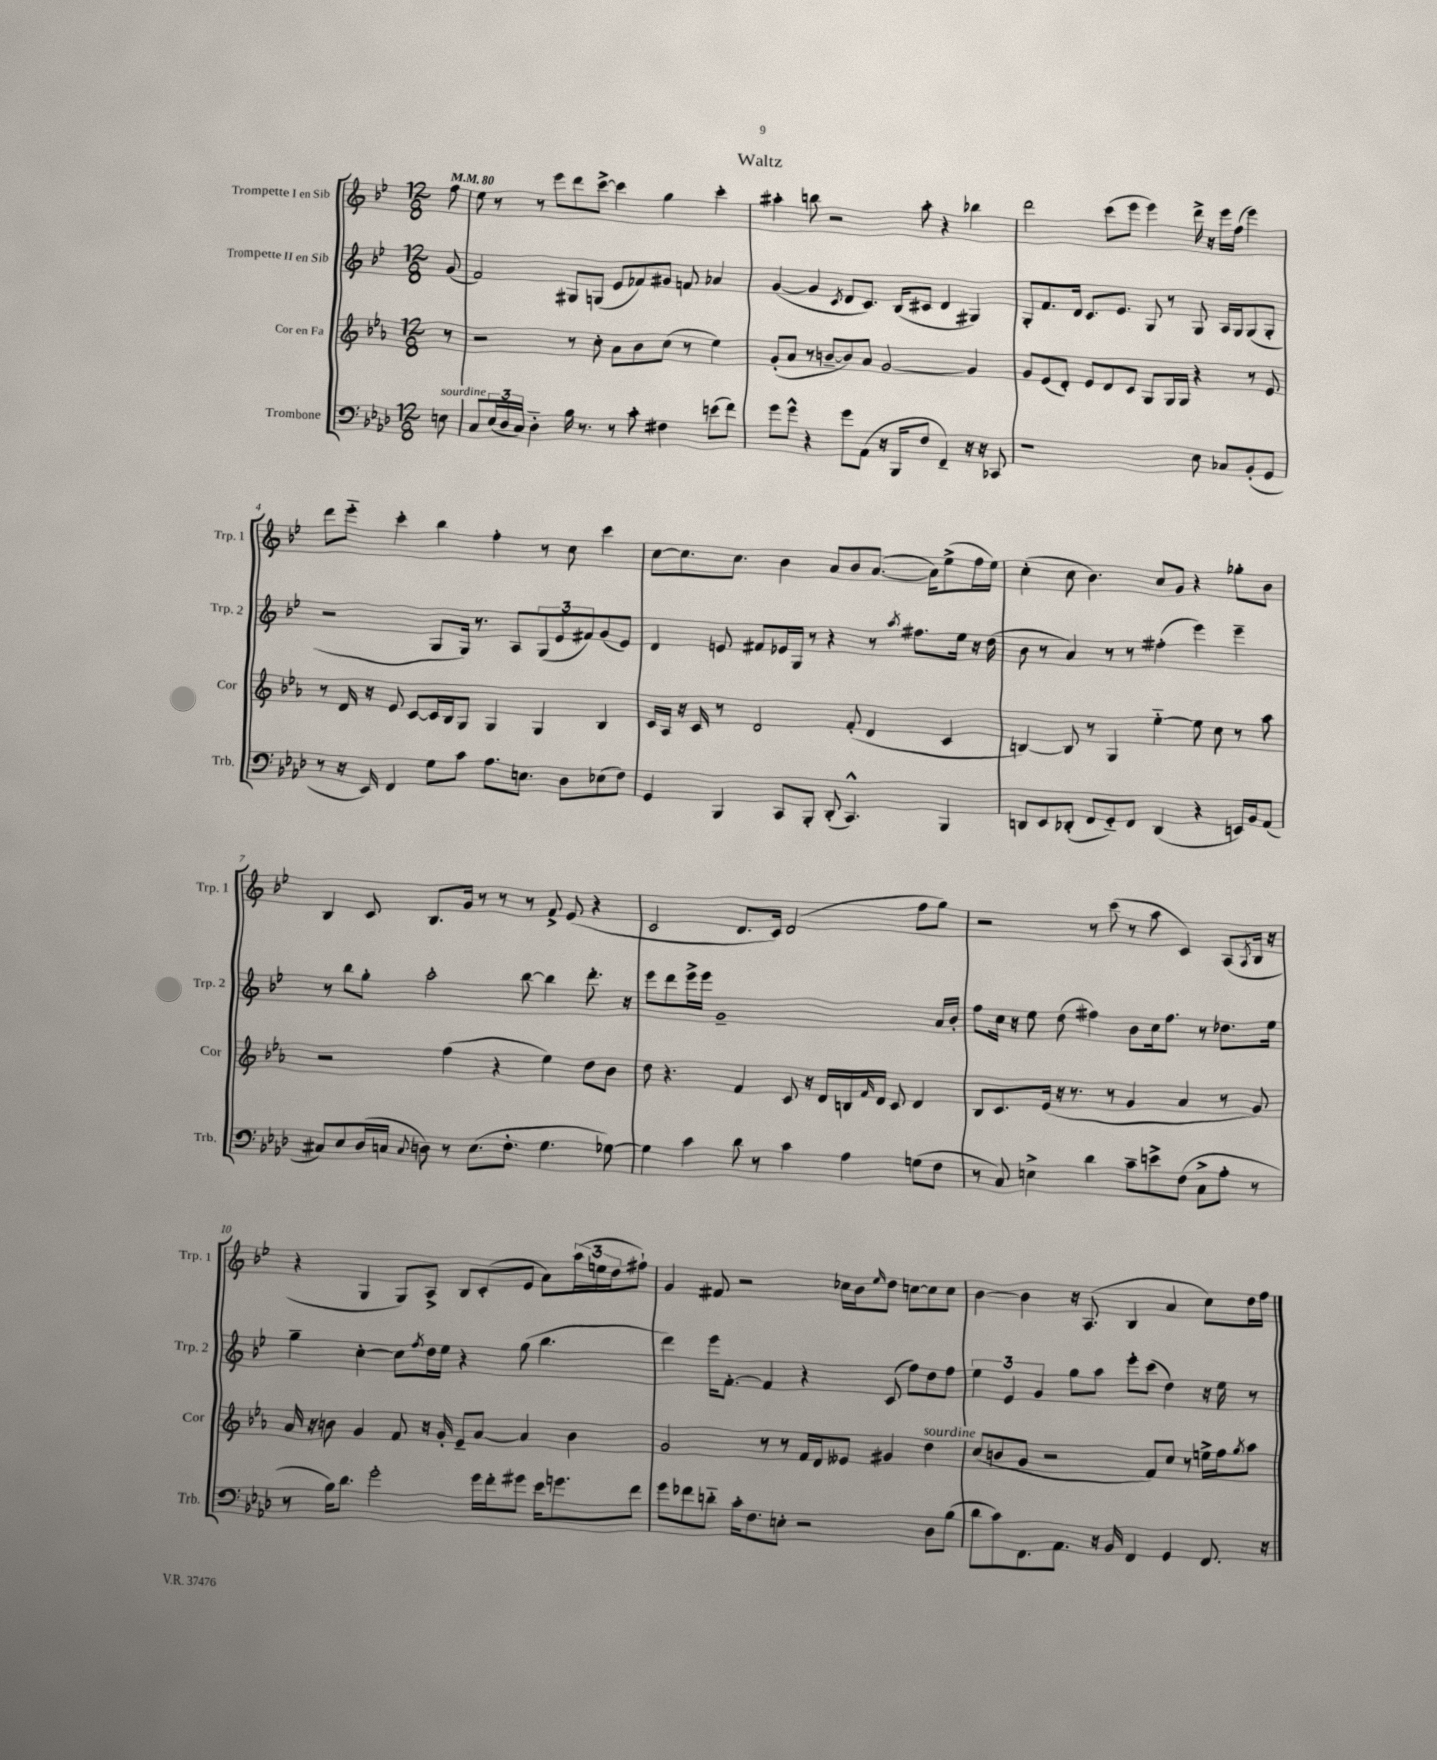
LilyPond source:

\header { title = "Waltz" }
<<
\new StaffGroup <<
\new Staff = "s0" \with { instrumentName = "Trompette I en Sib" shortInstrumentName = "Trp. 1" } {
    \clef treble \key bes \major \numericTimeSignature \time 12/8 \partial 8 \tempo 4 = 80
    f''8 |
    ees''8 r8 r8 ees'''8 d'''8 c'''8~-> c'''4 g''4 c'''4-. |
    ais''4-. b''8 r2 ais''8-. r4 bes''4 |
    d'''2 c'''8( ees'''8 ees'''4) d'''16-> r16 ees'''16 f''16( ees'''4) |
    d'''8 ees'''8-_ c'''4-. bes''4 f''4-. r8 c''8 c'''4 |
    c''8~ c''8. c''8. bes'4 a'8 bes'8 a'8.~( a'16) ees''8->( f''16 ees''16) |
    c''4-.( c''8 bes'4.) c''8 g'8 r4 ges''8-. bes'8 |
    bes4 c'8 bes8. g'16 r8 r8 r8 f'8-> ees'8( r4 |
    c'2 d'8. c'16) d'2( f''8 g''8) |
    r2 r8 c'''8( r8 a''8 c'4) a8( \acciaccatura { a8 } bes16 r16 |
    r4 g4 g8) a8-> bes8 c'8-.( ees'8 a'8) \tuplet 3/2 { a''16( e''16 d''16 } fis''8-!) |
    g'4 fis'8 r2 ces''16 bes'16 \grace { ees''16 } d''8 c''8~ c''8 c''8 |
    bes'4~ bes'4 r16 a8.( bes4 a'4 c''8) d''16 f''16 \bar "|." |
}
\new Staff = "s1" \with { instrumentName = "Trompette II en Sib" shortInstrumentName = "Trp. 2" } {
    \clef treble \key bes \major \numericTimeSignature \time 12/8 \partial 8
    g'8( |
    f'2) gis8 g8( ees'8 fes'8) gis'8 f'8 aes'4 |
    g'4~( g'4 \acciaccatura { c'8 } d'8 c'8.) bes16( cis'8 d'4 gis4) |
    g8-. f'8. d'16 c'8. ees'8. g8 r8 g8 a16 g16 g8( g8-. |
    r2 g8 g16) r8. a8 \tuplet 3/2 { g8( ees'8 fis'8) } g'8( ees'8) |
    d'4 e'8 fis'8 ees'16 g16 r8 r4 r8 \acciaccatura { a''8 } fis''8. ees''16 r16 d''16( |
    bes'8 r8 a'4) r8 r8 fis''4-.( ees'''4) ees'''4-- |
    r8 bes''8 g''8-. a''2-. bes''8~ bes''4 d'''8.-. r16 |
    ees'''8 d'''8 ees'''16-> ees'''16 g'1-- a'16 bes'16-. |
    f''8 c''16 r16 ees''8 d''8( fis''4) bes'8 c''16 fis''8. r8 des''8. ees''16 |
    g''4-- c''4~-. c''8 \acciaccatura { f''8 } d''16 ees''16 r4 g''8( bes''4. |
    d'''4) ees'''16 f'8.~-. f'4 r4 c'8( f''8) d''8 f''8 |
    \tuplet 3/2 { ees''4 ees'4 g'4 } g''8 a''8 ees'''8-. c'''8( d''4) r16 ees''16 r8 \bar "|." |
}
\new Staff = "s2" \with { instrumentName = "Cor en Fa" shortInstrumentName = "Cor" } {
    \clef treble \key ees \major \numericTimeSignature \time 12/8 \partial 8
    r8 |
    r2 r8 c''8-. aes'8 bes'8 c''8( r8 ees''4) |
    g'8-.( aes'8 r8 b'8~-- b'8) aes'8 g'2~ g'4 |
    g'8 ees'8( d'8-.) ees'8 d'8 c'8 g8 g16 g16 r4 r8 ees'8 |
    r8 d'16 r16 ees'8 c'8~ c'16 bes16 g8 g4 g4 bes4 |
    c'16 aes16 r16 c'16 r8 d'2 f'8-.( d'4 c'4 |
    b4~) b8 r8 g4 ees''4~-_ ees''8 c''8 r8 aes''8 |
    r2 f''4( r4 ees''4) d''8 bes'8 |
    d''8 r4. f'4 c'8 r16 d'16 b16 \grace { f'16 } d'16 c'8 d'4 |
    bes8 c'8. ees'16( r16 r8. r8 g'4 aes'4 r8 g'8) |
    aes'16 r16 b'8 g'4 f'8 r16 g'16-. ees'8-- aes'8~ aes'4 b'4 |
    g'2 r8 r8 f'16 d'16 eeses'8 gis'4 d''4^\markup { \italic "sourdine" } |
    c''8( b'8 g'8 r2 f'8) c''8 r8 e''16-> f''16 \acciaccatura { g''8 } aes''8 \bar "|." |
}
\new Staff = "s3" \with { instrumentName = "Trombone" shortInstrumentName = "Trb." } {
    \clef bass \key aes \major \numericTimeSignature \time 12/8 \partial 8
    e8^\markup { \italic "sourdine" } |
    c8 \tuplet 3/2 { ees16( des16 c16) } des4-_ bes16 r8. r8 c'8-. fis4 e'8( f'8) |
    g'8 g'8-^ r4 g'8 aes,8( r16 bes,,16 f8 f,4--) r16 r16 ces,8 |
    r1 ees8 ces8 bes,8-.( g,8 |
    r8 r16 ees,16) f,4 g8 c'8 aes8. e8. des8 ees8( f8) |
    g,4 bes,,4 c,8 bes,,8-. des,8-.( c,4.-^) bes,,4 |
    d,8 ees,8 des,8-.( f,8 g,8-_) f,8 des,4( r4 e,16) bes,16 aes,8( |
    cis8) ees8 des16( c16 \appoggiatura { c8 } d8) r8 ees8.( f8.-. g4. ges8~) |
    ges4 c'4 des'8 r8 c'4 aes4 g8( f8 |
    r8 c8) e4-> des'4 c'8-- e'8-> f8( c8-> aes8-. r8 |
    r8 bes16) des'8. g'2-. g'16 f'16-. gis'8 ees'16 g'8. f'8 |
    g'8 fes'8 d'8-_ c'16-. f8. e8-. r2 des8 bes8( |
    des'8 c'8) f,8. aes,8. r16 bes,16 f,4 g,4 f,8. r16 \bar "|." |
}
>>
>>
